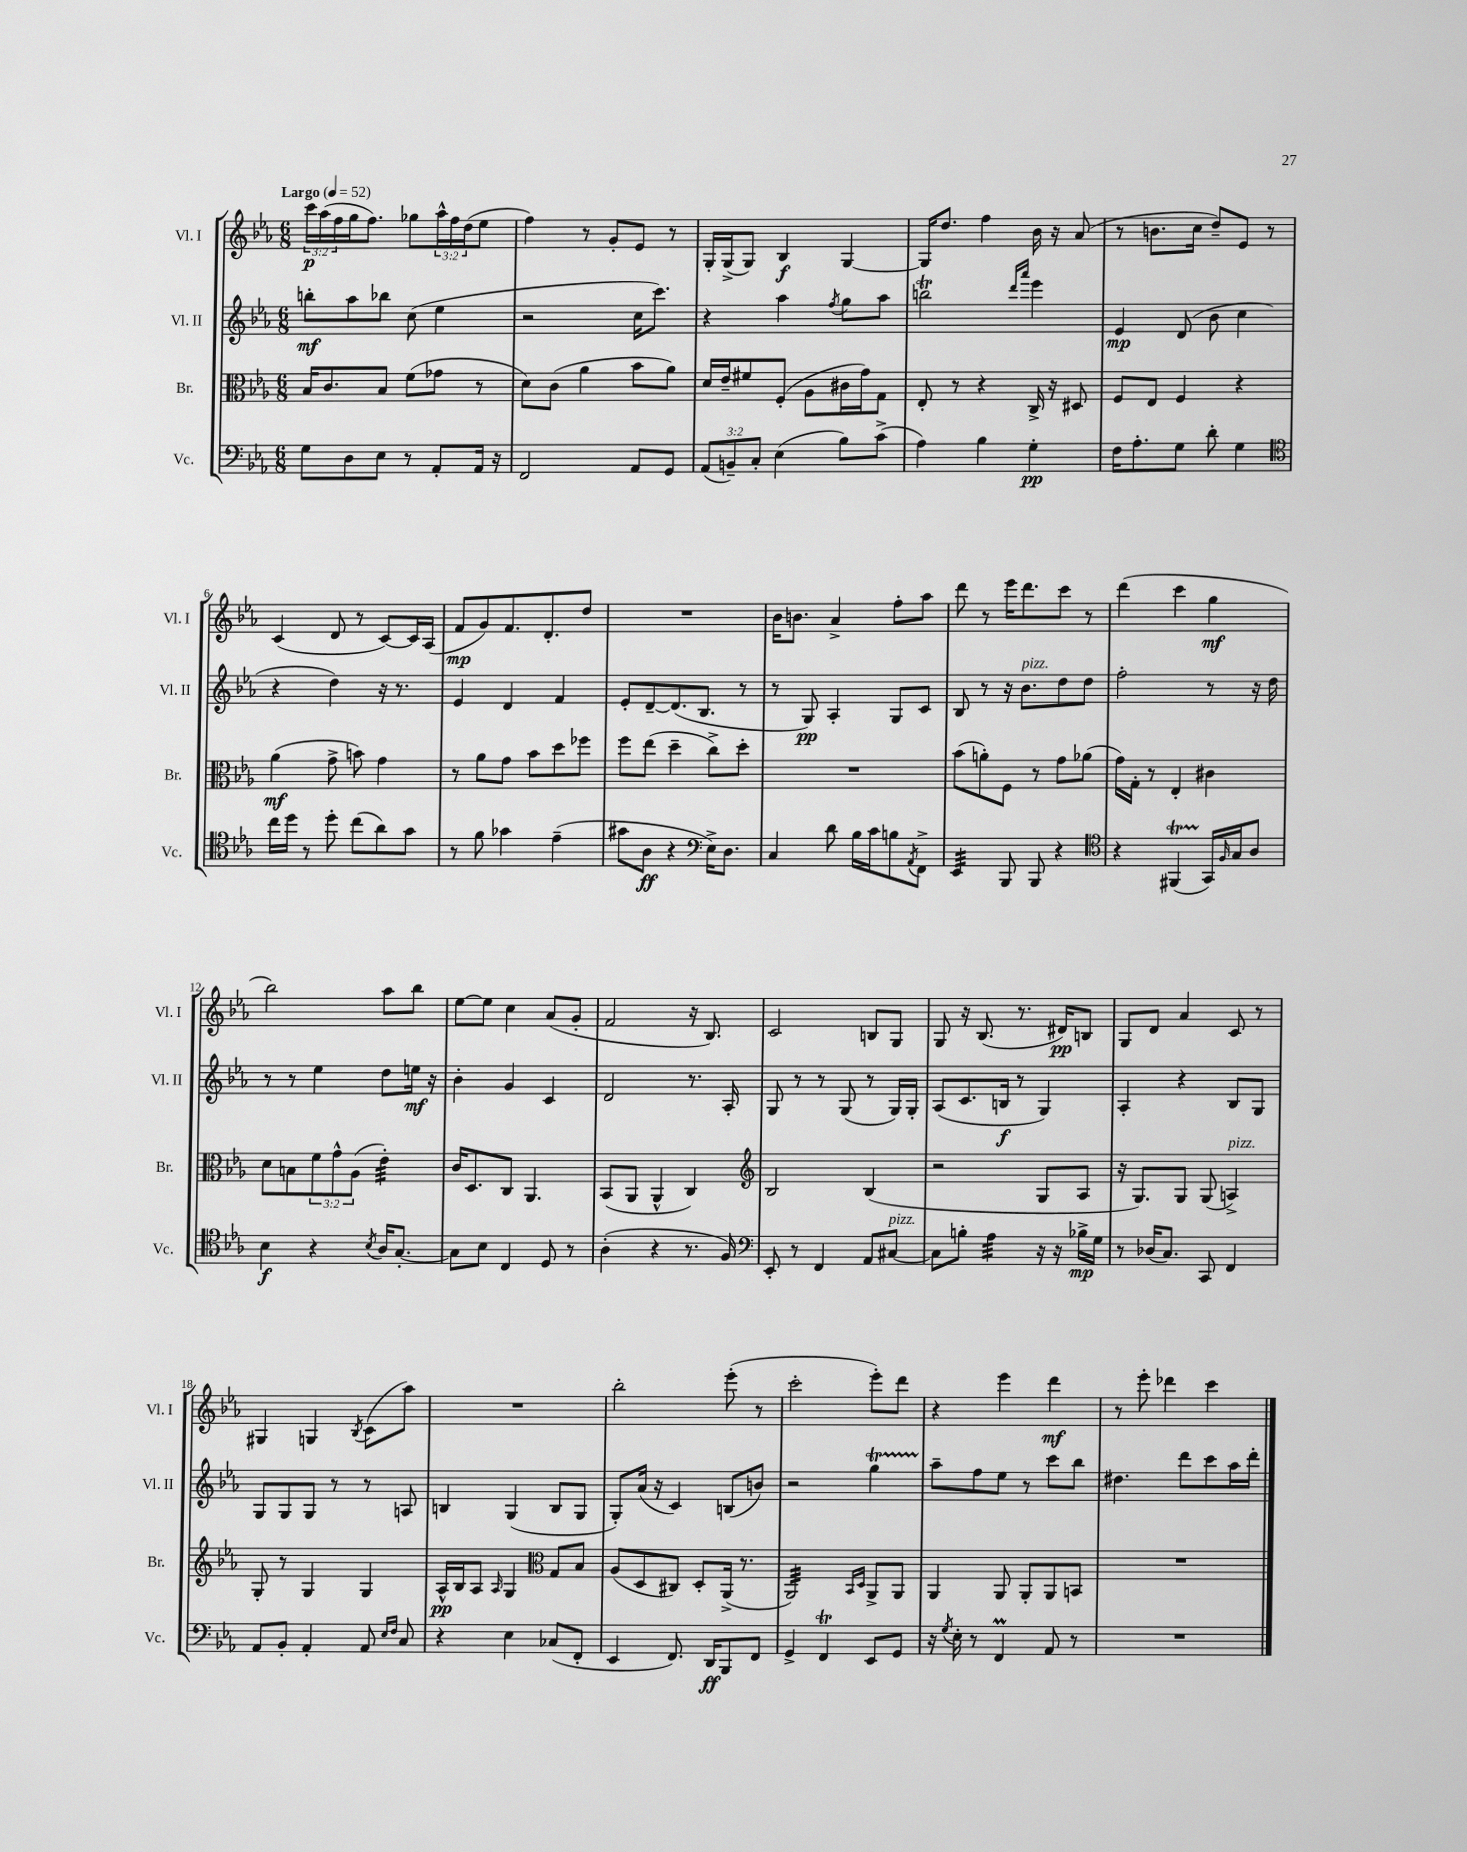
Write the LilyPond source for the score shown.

<<
\new StaffGroup <<
\new Staff = "s0" \with { instrumentName = "Vl. I" shortInstrumentName = "Vl. I" } {
    \clef treble \key ees \major \numericTimeSignature \time 6/8 \override Staff.TupletNumber.text = #tuplet-number::calc-fraction-text \tempo "Largo" 4 = 52
    \tuplet 3/2 { c'''16\p aes''16( f''16 } g''16 f''8.) ges''8 \tuplet 3/2 { aes''16-^ f''16 d''16( } ees''8 |
    f''4) r8 g'8-. ees'8 r8 |
    g16-. g16->( g8) bes4\f g4~ |
    g16 d''8. f''4 bes'16 r16 aes'8( |
    r8 b'8. c''16 d''8--) ees'8 r8 |
    c'4( d'8 r8 c'8~) c'16 aes16( |
    f'8\mp g'8) f'8. d'8.-. d''8 |
    R2. |
    bes'16 b'8. aes'4-> f''8-. aes''8 |
    d'''8 r8 ees'''16 d'''8. c'''8 r8 |
    d'''4( c'''4 g''4\mf |
    bes''2) aes''8 bes''8 |
    ees''8~ ees''8 c''4 aes'8( g'8-. |
    f'2 r16 bes8.) |
    c'2 b8 g8 |
    g8 r16 bes8.( r8. dis'16\pp) b8 |
    g8 d'8 aes'4 c'8 r8 |
    gis4 g4 \acciaccatura { bes8 } c'8( aes''8) |
    R2. |
    bes''2-. ees'''8-.( r8 |
    c'''2-. ees'''8-.) d'''8 |
    r4 ees'''4 d'''4\mf |
    r8 ees'''8-. des'''4 c'''4 \bar "|." |
}
\new Staff = "s1" \with { instrumentName = "Vl. II" shortInstrumentName = "Vl. II" } {
    \clef treble \key ees \major \numericTimeSignature \time 6/8
    b''8-.\mf aes''8 bes''8 c''8( ees''4 |
    r2 c''16 c'''8.) |
    r4 aes''4 \acciaccatura { f''8 } g''8 aes''8 |
    b''2\trill \grace { d'''16 aes'''16 } ees'''4 |
    ees'4\mp d'8( bes'8 c''4 |
    r4 d''4) r16 r8. |
    ees'4 d'4 f'4 |
    ees'8-. d'8~-- d'8.( bes8. r8 |
    r8 g8\pp) aes4-. g8 c'8 |
    bes8 r8 r16 bes'8.^\markup { \italic "pizz." } d''8 d''8 |
    f''2-. r8 r16 d''16 |
    r8 r8 ees''4 d''8 e''16\mf r16 |
    bes'4-. g'4 c'4 |
    d'2 r8. aes16-. |
    g8 r8 r8 g8( r8 g16) g16-. |
    aes8( c'8. b16\f r8 g4) |
    aes4-. r4 bes8 g8 |
    g8 g8 g8 r8 r8 a8 |
    b4 g4( b8 g8 |
    g8-.) aes'16( r16 c'4) b8( b'8) |
    r2 g''4\startTrillSpan |
    aes''8--\stopTrillSpan f''8 ees''8 r8 c'''8 bes''8 |
    dis''4. d'''8 c'''8 aes''16 d'''16-. \bar "|." |
}
\new Staff = "s2" \with { instrumentName = "Br." shortInstrumentName = "Br." } {
    \clef alto \key ees \major \numericTimeSignature \time 6/8 \override Staff.TupletNumber.text = #tuplet-number::calc-fraction-text
    bes16 c'8. bes8 f'8( ges'8 r8 |
    d'8) c'8( aes'4 bes'8 aes'8) |
    d'16 ees'16-- fis'8 f8-.( aes8 cis'16 g'16) g8 |
    ees8-. r8 r4 c16-> r16 dis8 |
    f8 ees8 f4 r4 |
    aes'4\mf( g'8-> b'8) g'4 |
    r8 aes'8 g'8 bes'8 d''8 fes''8 |
    f''8 ees''8( d''4-- c''8->) d''8-. |
    R2. |
    bes'8( a'8-.) f8 r8 g'8 aes'8( |
    g'16) g16-. r8 ees4-. cis'4 |
    d'8 b8 \tuplet 3/2 { f'8 g'8-^ aes8( } ees'4:32-.) |
    c'16 d8. c8 aes,4. |
    bes,8( aes,8 aes,4-^ c4) |
    \clef treble bes2 bes4( |
    r2 g8 aes8 |
    r16 g8.) g8 g8( a4->^\markup { \italic "pizz." }) |
    g8-. r8 g4 g4 |
    aes16-^\pp bes16 aes8 \grace { aes16 } g4 \clef alto g8 bes8 |
    aes8( d8 cis8) d8-. aes,16->( r8. |
    aes,2:32) \grace { bes,16 d16 } aes,8-> aes,8 |
    aes,4 aes,8 aes,8-. aes,8 b,8 |
    R2. \bar "|." |
}
\new Staff = "s3" \with { instrumentName = "Vc." shortInstrumentName = "Vc." } {
    \clef bass \key ees \major \numericTimeSignature \time 6/8 \override Staff.TupletNumber.text = #tuplet-number::calc-fraction-text
    g8 d8 ees8 r8 aes,8-. aes,16 r16 |
    f,2 aes,8 g,8 |
    \tuplet 3/2 { aes,8( b,8--) c8-. } ees4( bes8) c'8->( |
    aes4) bes4 g4-.\pp |
    f16 aes8.-. g8 d'8-. g4 |
    \clef tenor c''16 d''16 r8 d''8-. c''8( aes'8) g'8 |
    r8 f'8 ges'4 ees'4--( |
    gis'8 aes8\ff r4 \clef bass ees16->) d8. |
    c4 d'8 bes16 c'16 b8 \acciaccatura { aes,8 } f,8-> |
    ees,4:32 bes,,8 bes,,8 r4 |
    \clef tenor r4 fis,4\startTrillSpan( g,16\stopTrillSpan) \grace { f16 } g16 aes8 |
    bes4\f r4 \acciaccatura { bes8 } aes16 g8.~-. |
    g8 bes8 c4 d8 r8 |
    aes4-.( r4 r8. f16) |
    \clef bass ees,8-. r8 f,4 aes,8 cis8~^\markup { \italic "pizz." } |
    cis8 b8-. aes4:32 r16 r16 bes16->\mp g16 |
    r8 des16( c8.) c,8 f,4 |
    aes,8 bes,8-. aes,4-. aes,8 \grace { ees16 f16 } c8 |
    r4 ees4 ces8( f,8-. |
    ees,4 f,8.) d,16\ff bes,,8 f,8 |
    g,4-> f,4\trill ees,8 g,8 |
    r16 \acciaccatura { g8 } ees16-. r8 f,4\prall aes,8 r8 |
    R2. \bar "|." |
}
>>
>>
